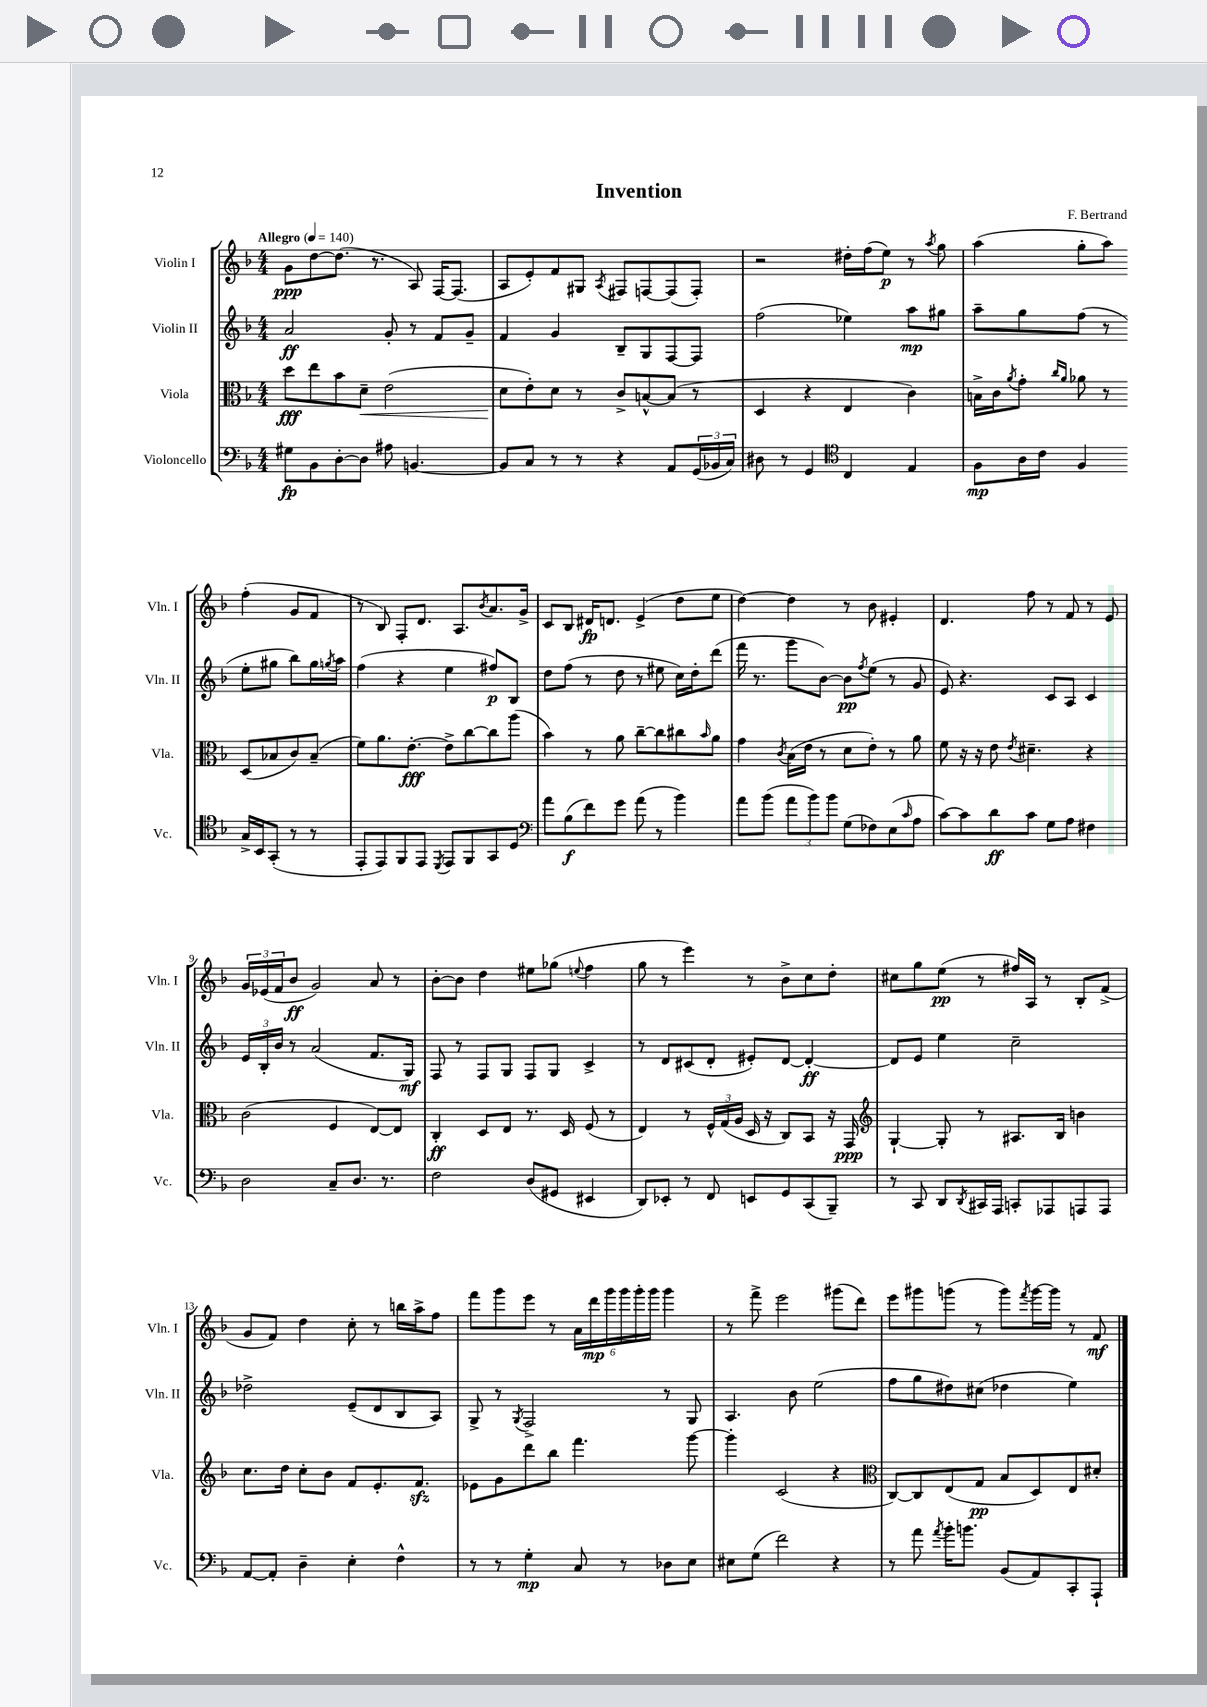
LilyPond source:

\header { title = "Invention" composer = "F. Bertrand" }
<<
\new StaffGroup <<
\new Staff = "s0" \with { instrumentName = "Violin I" shortInstrumentName = "Vln. I" } {
    \clef treble \key f \major \numericTimeSignature \time 4/4 \tempo "Allegro" 4 = 140
    g'8\ppp d''8~ d''8.( r8. a8) f16~ f8.( |
    a8 e'8-.) f'8 gis8 \acciaccatura { a8 } fis8 f8~ f8( f8-.) |
    r2 dis''16-. f''16( e''8\p) r8 \acciaccatura { a''8 } g''8 |
    a''4( g''8-. a''8) f''4-.( g'8 f'8 |
    r8 bes8) f8-. d'8. a8. \acciaccatura { bes'8 } a'8. g'16-> |
    c'8 bes8 dis'16\fp d'8. e'4->( d''8 e''8 |
    d''4~) d''4 r8 bes'8 eis'4-. |
    d'4. f''8 r8 f'8 r8 e'8 |
    \tuplet 3/2 { g'16 ees'16( f'16 } bes'8\ff g'2) a'8 r8 |
    bes'8~-. bes'8 d''4 eis''8 ges''8( \appoggiatura { e''8 } f''4 |
    g''8 r8 e'''4) r8 bes'8-> c''8 d''8-. |
    cis''8 g''8 e''8\pp( r8 fis''16) a16 r8 bes8-. f'8->( |
    g'8 f'8) d''4 c''8-. r8 b''16 a''16-> f''8 |
    f'''8 g'''8 e'''8 r8 \tuplet 6/4 { a'16 d'''16\mp g'''16 g'''16 g'''16-. g'''16 } g'''4 |
    r8 f'''8-> e'''2 gis'''8( d'''8) |
    e'''8 gis'''8 g'''8( r8 g'''8) \acciaccatura { f'''8 } g'''16~ g'''16 r8 f'8\mf \bar "|." |
}
\new Staff = "s1" \with { instrumentName = "Violin II" shortInstrumentName = "Vln. II" } {
    \clef treble \key f \major \numericTimeSignature \time 4/4
    a'2\ff g'8-. r8 f'8 g'8-- |
    f'4 g'4 bes8-- g8 f8~ f8 |
    f''2( ees''4) a''8\mp gis''8 |
    a''8-- g''8 f''8( r8 e''8-. gis''8 bes''8) gis''16 \acciaccatura { g''8 } a''16 |
    f''4( r4 e''4 fis''8\p) bes8 |
    d''8 f''8( r8 d''8 r8 eis''8 c''16) d''16-. d'''8( |
    f'''16 r8. g'''8 bes'8~) bes'8\pp \acciaccatura { f''8 } e''8( r8 g'8 |
    e'8) r4. c'8 a8 c'4 |
    \tuplet 3/2 { e'16 bes16-. bes'16 } r8 a'2( f'8. g16\mf) |
    f8 r8 f8 g8 f8 g8 c'4-> |
    r8 d'8 cis'8( d'8-. eis'8-.) d'8~ d'4~-.\ff |
    d'8 e'8 e''4 c''2-- |
    des''2-> e'8--( d'8 bes8 a8) |
    g8-> r8 \acciaccatura { g8 } f2-> r8 g8 |
    a4. bes'8 e''2( |
    f''8 g''8 dis''8) cis''8( des''4 e''4) \bar "|." |
}
\new Staff = "s2" \with { instrumentName = "Viola" shortInstrumentName = "Vla." } {
    \clef alto \key f \major \numericTimeSignature \time 4/4
    d''8\fff e''8 bes'8 d'8--\< e'2( |
    d'8\! e'8-.) d'8 r8 c'8-> b8~-^ b8( r8 |
    d4 r4 e4 c'4) |
    b16-> c'16 \acciaccatura { a'8 } g'8-. \grace { c''16 a'16 } aes'8 r8 d8( bes8 c'8) bes8--( |
    f'8) a'8. e'8.~-.\fff e'8-> c''8~ c''8 a''8( |
    bes'4) r8 a'8 c''8~-- c''8 cis''8 \grace { bes'16 } a'8 |
    g'4 \acciaccatura { c'8 } bes16( e'16 r8 d'8 e'8-.) r8 a'8 |
    f'8 r16 r16 e'8 \acciaccatura { e'8 } dis'4.-- r4 |
    c'2( f4 e8~) e8 |
    c4-.\ff d8 e8 r8. d16 f8( r8 |
    e4) r8 \tuplet 3/2 { f16-^ g16( a16 } d16 r16 c8) bes,8 r16 g,16\ppp |
    \clef treble g4~-! g8-. r8 ais8. bes16 b'4 |
    c''8. d''16 c''8-. bes'8 f'8 e'8.-. f'8.\sfz |
    ees'8 g'8 d'''8 bes''8 f'''4. g'''8~ |
    g'''4-. c'2( r4 |
    \clef alto c8~) c8 e8( g8\pp bes8 d8) e8 dis'8-. \bar "|." |
}
\new Staff = "s3" \with { instrumentName = "Violoncello" shortInstrumentName = "Vc." } {
    \clef bass \key f \major \numericTimeSignature \time 4/4
    gis8\fp bes,8 d8~-. d8 ais8 b,4.~ |
    b,8 c8 r8 r8 r4 a,8 \tuplet 3/2 { g,16( bes,16 c16) } |
    dis8 r8 g,4 \clef tenor c4 e4 |
    f8\mp a16 c'16 f4 g16-> bes,16 g,8-.( r8 r8 |
    e,8-. e,8) f,8 e,8 \acciaccatura { d,8 } e,8 f,8 g,8 d8 |
    \clef bass a'8 bes8\f( f'8) g'8 a'8( r8 bes'4) |
    a'8 bes'8( \tuplet 3/2 { a'8 bes'8) bes'8 } g8( fes8) e8( \grace { c'16 } a8 |
    c'8~) c'8 d'8\ff c'8 g8 a8 fis4 |
    d2 c8-- d8. r8. |
    f2 d8( gis,8 eis,4 |
    d,8) ees,8-. r8 f,8 e,8 g,8 c,8( bes,,8--) |
    r8 c,8 d,8 \acciaccatura { d,8 } cis,16 a,,16 c,8-. aes,,8 a,,8 a,,8 |
    a,8~ a,8-. d4-- e4-. f4-^ |
    r8 r8 g4-.\mp c8 r8 des8 e8 |
    eis8 g8( f'2) r4 |
    r8 a'8 \acciaccatura { a'8 } bes'16-. b'8. bes,8( a,8) c,8-. a,,8-! \bar "|." |
}
>>
>>
